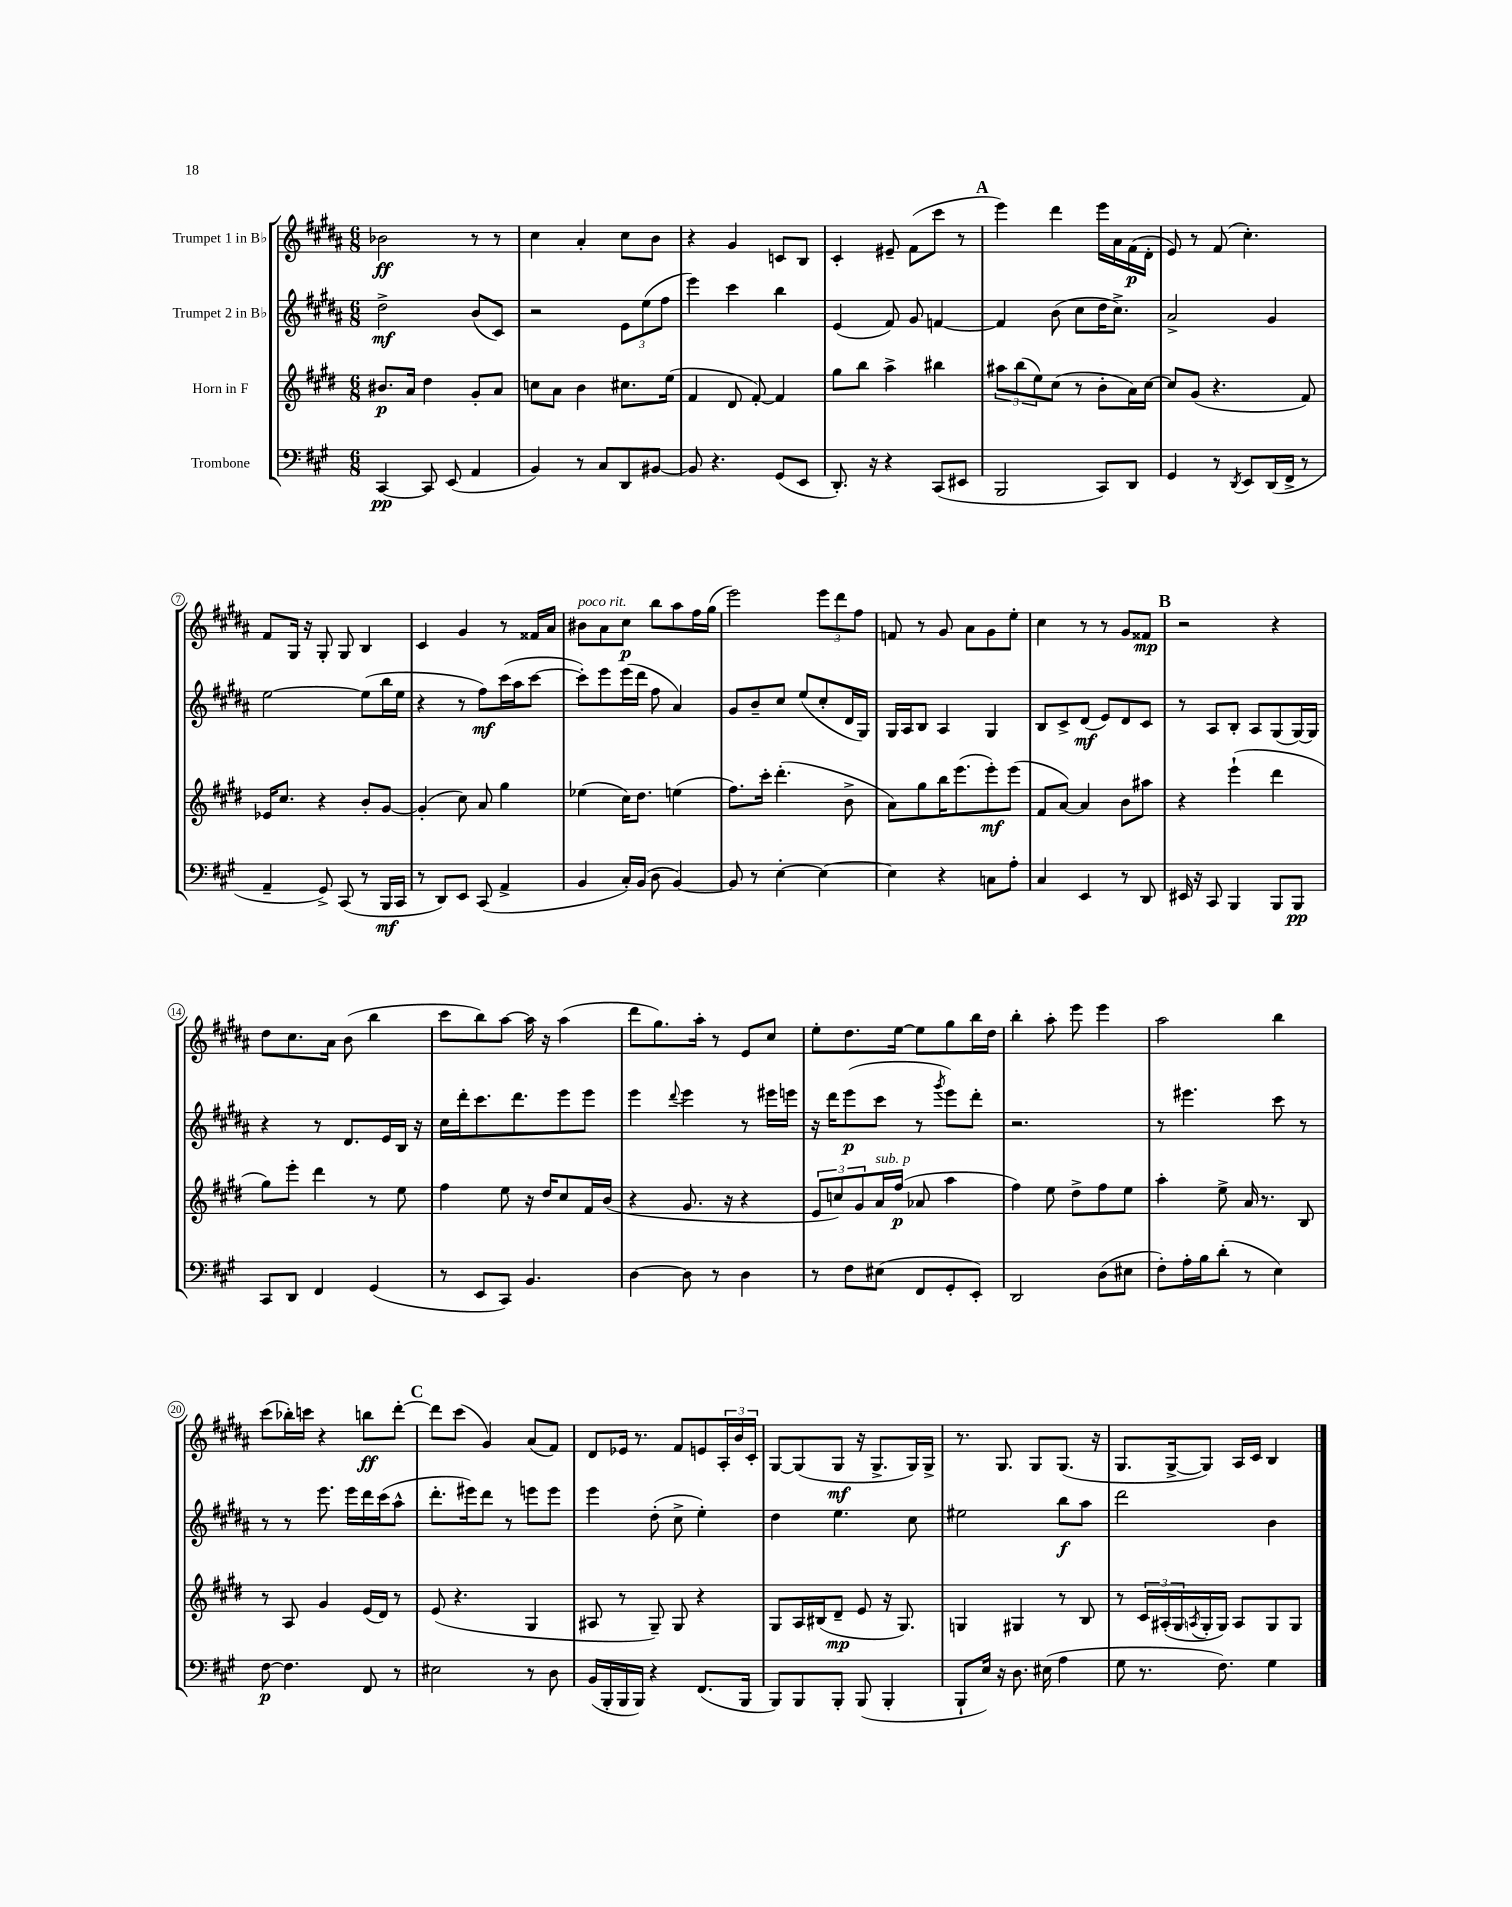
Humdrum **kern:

**kern	**kern	**kern	**kern
*staff4	*staff3	*staff2	*staff1
*clefF4	*clefG2	*clefG2	*clefG2
*k[f#c#g#]	*k[f#c#g#d#]	*k[f#c#g#d#a#]	*k[f#c#g#d#a#]
*M6/8	*M6/8	*M6/8	*M6/8
[4CC#	8.b#	2dd#^	2b-
.	16a	.	.
8CC#]	4dd#	.	.
(8EE	.	.	.
4AA	8g#'	(8b	8r
.	8a	8c#)	8r
=	=	=	=
4BB)	8cc	2r	4cc#
.	8a	.	.
8r	4b	.	4a#'
8C#	.	.	.
8DD	8.cc#	12e	8cc#
.	.	(12ee	.
[8BB#	.	.	8b
.	.	12ff#	.
.	(16ee	.	.
=	=	=	=
8BB#]	4f#	4eee)	4r
4.r	.	.	.
.	8d#	4ccc#	4g#
.	[8f#')	.	.
(8GG#	4f#]	4bb	8c
8EE	.	.	8B
=	=	=	=
8.DD')	8gg#	(4e	4c#'
.	8bb	.	.
16r	.	.	.
4r	4aa^	8f#)	8e#~
.	.	8g#	(8f#
(8CC#	4bb#	[4f	8ccc#
8EE#	.	.	8r
=	=	=	=
2BBB	12aa#	4f]	4eee)
.	(12bb	.	.
.	12ee)	.	.
.	(8cc#	(8b	4ddd#
.	8r	8cc#	.
8CC#)	8b'	16dd#	16eee
.	.	8.cc#^)	16a#
8DD	16a)	.	(16f#
.	[16cc#	.	16d#'
=	=	=	=
4GG#	8cc#]	2a#^	8e)
.	(8g#	.	8r
8r	4.r	.	(8f#
8qDD	.	.	.
8EE	.	.	4.cc#')
(16DD	.	4g#	.
16FF#^	.	.	.
8r	8f#)	.	.
=	=	=	=
4AA~	16e-	[2ee	8f#
.	8.cc#	.	.
.	.	.	16G#
.	.	.	16r
8GG#^)	4r	.	8G#'
(8CC#	.	.	8G#
8r	8b'	(8ee]	4B
16BBB	[8g#	16bb	.
16CC#	.	16ee	.
=	=	=	=
8r	(4g#']	4r	4c#
8DD)	.	.	.
8EE	8cc#)	8r	4g#
(8CC#	8a	8ff#)	.
4AA^	4gg#	(16ccc#	8r
.	.	16aa#	.
.	.	[8ccc#	16f##
.	.	.	16a#
=	=	=	=
4BB	(4ee-	8ccc#'])	8b#
.	.	8eee	8a#
16C#')	16cc#)	(16eee	8cc#
(16BB	8.dd#	16ddd#	.
8D	.	8ff#	8bb
[4BB)	(4ee	4a#)	8aa#
.	.	.	16ff#
.	.	.	(16gg#
=	=	=	=
8BB]	8.ff#)	8g#	2eee)
8r	.	8b~	.
.	16ccc#'	.	.
[4E'	(4.ddd#'	8cc#	.
.	.	(8ee	.
4E_	.	8cc#'	12eee
.	.	.	12ddd#
.	8b^	16d#	.
.	.	.	12ff#
.	.	16G#)	.
=	=	=	=
4E]	8a)	16G#	8f
.	.	16A#	.
.	8gg#	8B	8r
4r	16bb	4A#	8g#
.	(8.eee	.	.
.	.	.	8a#
8C	8eee')	4G#	8g#
8A'	(8eee	.	8ee'
=	=	=	=
4C#	8f#	8B	4cc#
.	[8a)	8c#^	.
4EE	4a]	(8d#	8r
.	.	8e)	8r
8r	8b	8d#	8g#
8DD	8aa#	8c#	8f##
=	=	=	=
16EE#	4r	8r	2r
16r	.	.	.
8CC#	.	8A#	.
4BBB	(4eee`	8B'	.
.	.	8A#	.
8BBB	4ddd#	(8G#	4r
8BBB	.	[16G#)	.
.	.	16G#]	.
=	=	=	=
8CC#	8gg#)	4r	8dd#
8DD	8eee'	.	8.cc#
4FF#	4ddd#	8r	.
.	.	.	16a#
.	.	8.d#	(8b
(4GG#	8r	.	4bb
.	.	16e	.
.	8ee	16B	.
.	.	16r	.
=	=	=	=
8r	4ff#	16cc#	8ccc#
.	.	16ddd#'	.
8EE	.	8.ccc#	8bb)
8CC#)	8ee	.	[8aa#
.	.	8.ddd#	.
4.BB	16r	.	16aa#]
.	16dd#	.	16r
.	8cc#	8eee	(4aa#
.	16f#	8eee	.
.	(16b	.	.
=	=	=	=
[4D	4r	4eee	8ddd#
.	.	.	8.gg#)
.	.	8qqddd#	.
8D]	8.g#	4eee	.
.	.	.	16aa#'
8r	.	.	8r
.	16r	.	.
4D	4r	8r	8e
.	.	16eee#	8cc#
.	.	16eee	.
=	=	=	=
8r	12e	16r	8ee'
.	.	16ddd#	.
.	12cc)	.	.
8F#	.	(8eee	8.dd#
.	12g#	.	.
(8E#	16a	8ccc#	.
.	(16ff#	.	[16ee
8FF#	8a-	8r	8ee]
.	.	8qggg#	.
8GG#'	4aa	8eee)	8gg#
8EE')	.	8ddd#'	16bb
.	.	.	16dd#
=	=	=	=
2DD	4ff#)	2.r	4bb'
.	8ee	.	8aa#'
.	8dd#^	.	8eee
(8D	8ff#	.	4eee
8E#	8ee	.	.
=	=	=	=
8F#')	4aa'	8r	2aa#
16A'	.	4.eee#	.
16B	.	.	.
(8d'	8ee^	.	.
8r	16a	.	.
.	8.r	.	.
4E)	.	8ccc#	4bb
.	8B	8r	.
=	=	=	=
[8F#	8r	8r	(8ccc#
4.F#]	8A	8r	16bb-')
.	.	.	16ccc
.	4g#	8.eee	4r
.	.	16eee	.
8FF#	(16e	16ddd#	8bb
.	16d#)	(16ccc#	.
8r	8r	8aa#^^	[8ddd#'
=	=	=	=
2E#	(8e	8.ddd#'	8ddd#]
.	4.r	.	(8ccc#
.	.	16eee#)	.
.	.	8ddd#	4g#)
.	.	8r	.
8r	4G#	8eee	(8a#
8D	.	8eee	8f#)
=	=	=	=
(16BB	8A#	4eee	8d#
16BBB'	.	.	.
16BBB	8r	.	16e-
16BBB)	.	.	8.r
4r	8G#~)	(8dd#'	.
.	8G#	8cc#^	8f#
(8.FF#	4r	4ee')	8e
.	.	.	24A#'
.	.	.	24b
16BBB	.	.	.
.	.	.	24c#'
=	=	=	=
8BBB)	8G#	4dd#	[8G#
8BBB	16A	.	(8G#]
.	(16B#	.	.
8BBB'	8d#~	4.ee	8G#
(8BBB	8e	.	16r
.	.	.	8.G#^
4BBB'	16r	.	.
.	8.G#)	.	.
.	.	8cc#	16G#)
.	.	.	16G#^
=	=	=	=
8BBB`	4G	2ee#	8.r
16E)	.	.	.
16r	.	.	8.G#
8.D	4G#	.	.
.	.	.	8G#
(16E#	.	.	.
4A	8r	8bb	(8.G#
.	8B	8aa#	.
.	.	.	16r
=	=	=	=
8G#	8r	2ddd#	8.G#
8.r	24c#	.	.
.	(24A#'	.	.
.	.	.	[16G#^
.	24G#	.	.
.	8qA	.	.
.	16G#'	.	8G#])
8.F#)	16G#)	.	.
.	8A	.	16A#
.	.	.	16c#
4G#	8G#	4b	4B
.	8G#	.	.
==	==	==	==
*-	*-	*-	*-
